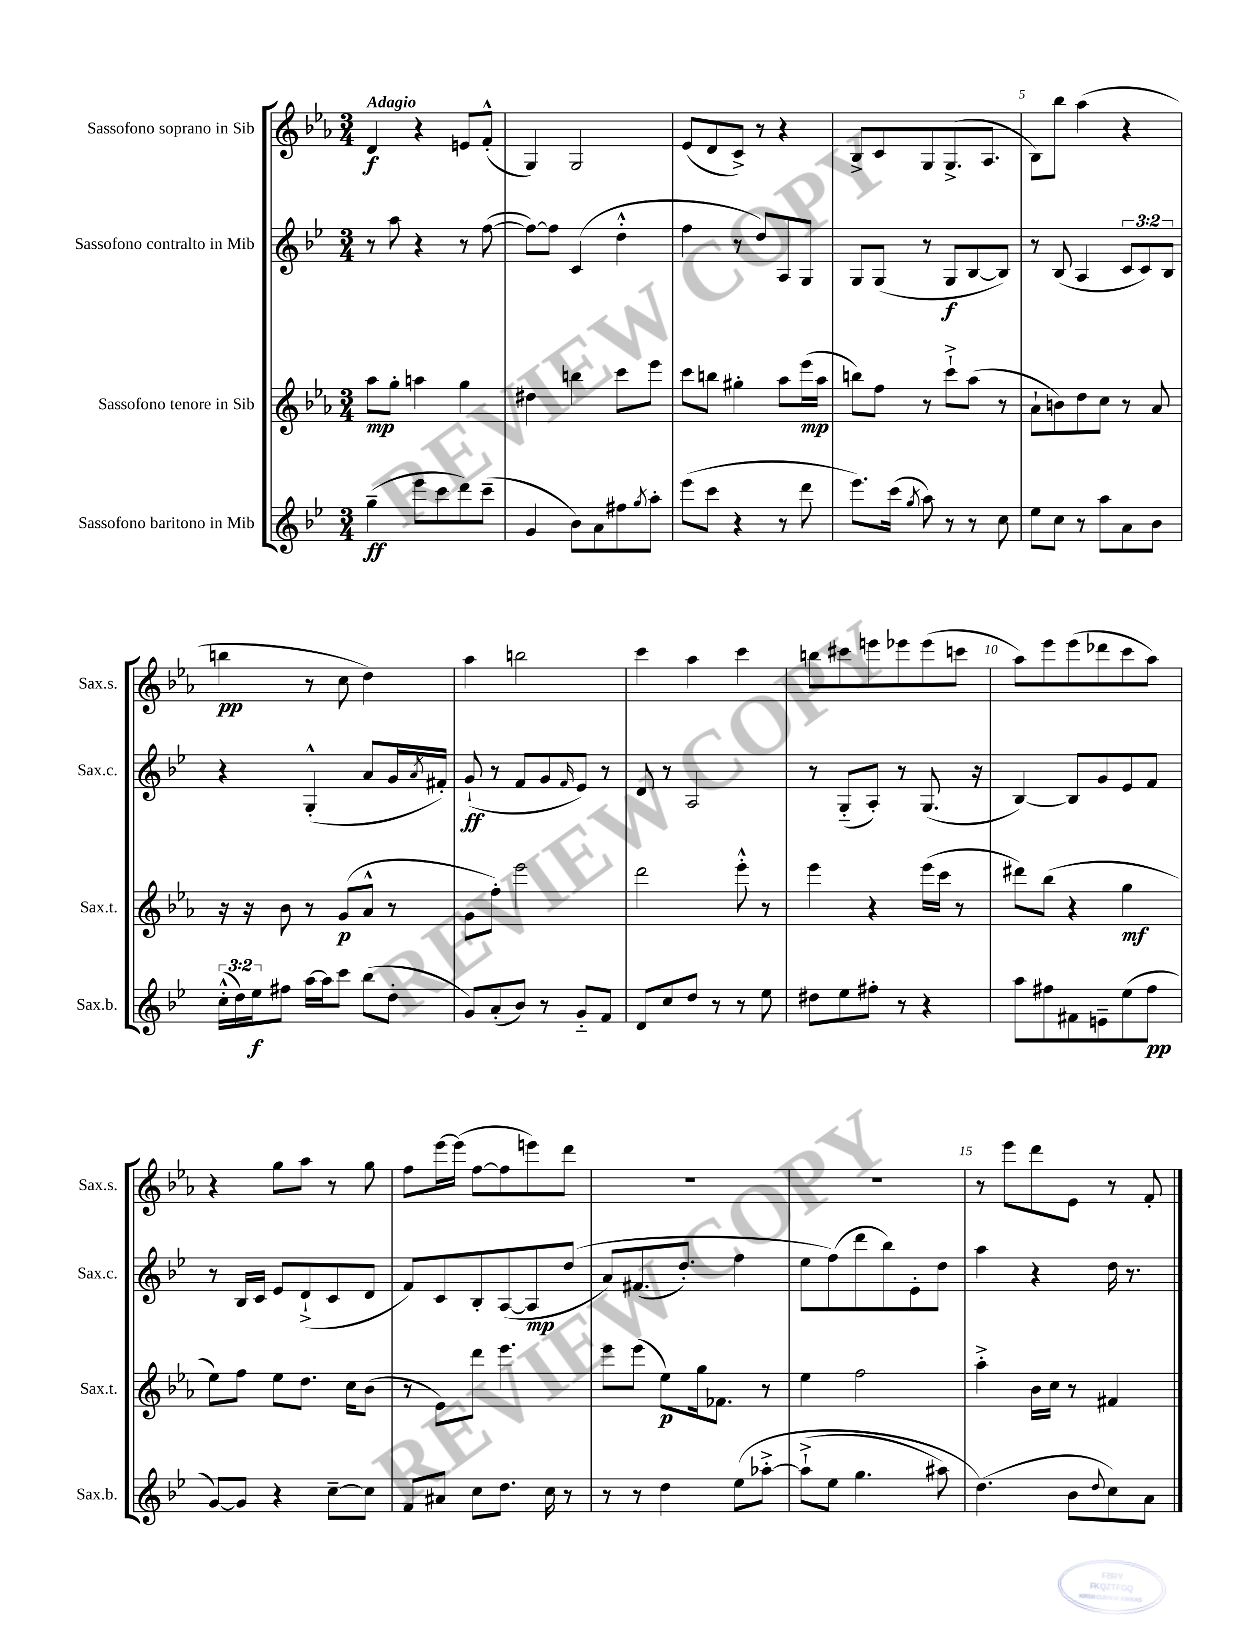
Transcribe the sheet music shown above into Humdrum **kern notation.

**kern	**kern	**kern	**kern
*staff4	*staff3	*staff2	*staff1
*clefG2	*clefG2	*clefG2	*clefG2
*k[b-e-]	*k[b-e-a-]	*k[b-e-]	*k[b-e-a-]
*M3/4	*M3/4	*M3/4	*M3/4
(4gg~\	8aa-\L	8r	4d/
.	8gg'\J	8aa\	.
8eee-\L	4aa\	4r	4r
8ccc\	.	.	.
8ddd\)	4gg\	8r	8e/L
(8ccc~\J	.	([8ff\	(8f'^^/J
=	=	=	=
4g/	4dd#\	8ff\_L)	4G/)
.	.	8ff\]J	.
8b-\L)	4bb\	(4c/	2G/
8a\	.	.	.
8ff#\	8ccc\L	4dd'^^\	.
8qgg/	.	.	.
8aa'\J	8eee-\J	.	.
=	=	=	=
(8eee-\L	8ccc\L	4ff\	(8e-/L
8ccc\J	8bb\J	.	8d/
4r	4gg#'\	8r	8c^/J)
.	.	8dd/L)	8r
8r	8aa-\L	8A/	4r
8ddd\	(16eee-\L	8G/J	.
.	16aa-\JJ	.	.
=	=	=	=
8.eee-\L)	8bb\L)	8G/L	8B-^/L
.	8ff\J	(8G/J	8c/
(16ccc\Jk	.	.	.
8qgg/	.	.	.
8aa\)	8r	8r	8G/
8r	8ccc`^\L	8G/L	(8.G^/
8r	(8aa-\J	[8B-/	.
.	.	.	8.A-/J
8cc\	8r	8B-/]J)	.
=	=	=	=
8ee-\L	8a-`\L	8r	8B-\L)
8cc\J	8b\)	(8B-/	8bb-\J
8r	8dd\	4A/	(4aa-\
8aa\L	8cc\J	.	.
8a\	8r	12c/L	4r
.	.	12c/)	.
8b-\J	8a-/	.	.
.	.	12B-/J	.
=	=	=	=
(24cc'^^\LL	16r	4r	4bb\
24dd\)	.	.	.
.	16r	.	.
24ee-\J	.	.	.
8ff#\J	8b-\	.	.
[16aa\LL	8r	(4G'^^/	8r
16aa\]J	.	.	.
8ccc\J	(8g/L	.	8cc\
(8bb-\L	8a-^^/J	8a/L	4dd\)
8dd'\J	8r	16g/L	.
.	.	8qa/	.
.	.	16f#'/JJ)	.
=	=	=	=
8g/L)	8g\L	(8g`/	4aa-\
(8a'/	8ff'\J)	8r	.
8b-/J)	2eee-\	8f/L	2bb\
8r	.	8g/	.
.	.	16qqf/	.
8g'~/L	.	8e-/J)	.
8f/J	.	8r	.
=	=	=	=
8d/L	2ddd\	8d/	4ccc\
8cc/	.	8r	.
8dd/J	.	2A/	4aa-\
8r	.	.	.
8r	8eee-'^^\	.	4ccc\
8ee-\	8r	.	.
=	=	=	=
8dd#\L	4eee-\	8r	8bb\L
8ee-\	.	(8G'~/L	8ccc#\
8ff#'\J	4r	8A'/J)	8eee\
8r	.	8r	8eee-\
4r	(16eee-\LL	(8.G/	(8eee-\
.	16ccc\JJ	.	.
.	8r	.	8ccc\J
.	.	16r	.
=	=	=	=
8aa\L	8ddd#\L)	[4B-/)	8aa-\L)
8ff#\	(8bb-\J	.	8eee-\
8f#\	4r	8B-/]L	(8eee-\
8e~\	.	8g/	8ddd-\
(8ee-\	4gg\	8e-/	8ccc\
8ff#\J	.	8f/J	8aa-\J)
=	=	=	=
[8g/L)	8ee-\L)	8r	4r
8g/]J	8ff\J	16B-/LL	.
.	.	16c/JJ	.
4r	8ee-\L	8e-/L	8gg\L
.	8.dd\J	(8d`^/	8aa-\J
[8cc~\L	.	8c/	8r
.	16cc\LK	.	.
8cc\]J	(8b-\J	8d/J	8gg\
=	=	=	=
8f/L	8r	8f/L)	8ff\L
8a#/J	8e-\L)	8c/	[16eee-\L
.	.	.	(16eee-\]JJ
8cc\L	8ddd\J	8B-'/	[8ff\L
8.dd\J	4.eee-\	([8A/	8ff\]
.	.	8A/]	8eee\)
16cc\	.	.	.
8r	.	&(8dd/J	8ddd\J
=	=	=	=
8r	8eee-\L	8a/L)	2.r
8r	(8eee-\J	(8.f#/	.
4dd\	8ee-\L)	.	.
.	.	8.dd'/J)	.
.	16gg\k	.	.
.	8.f-\J	.	.
&(8ee-\L	.	4ff\	.
[8aa-'^\J	8r	.	.
=	=	=	=
(8aa-`^\]L	4ee-\	8ee-\L	2.r
8ee-\J	.	(8ff\&)	.
4.gg\	2ff\	8ddd\	.
.	.	8bb-\)	.
.	.	8e-'\	.
8aa#\)	.	8dd\J	.
=	=	=	=
(4.dd\&)	4aa-'^\	4aa\	8r
.	.	.	8eee-\L
.	16b-\LL	4r	8ddd\
.	16cc\JJ	.	.
8b-\L	8r	.	8e-\J
8qqdd/	.	.	.
8cc\)	4f#/	16dd\	8r
.	.	8.r	.
8a\J	.	.	8f'/
==	==	==	==
*-	*-	*-	*-
